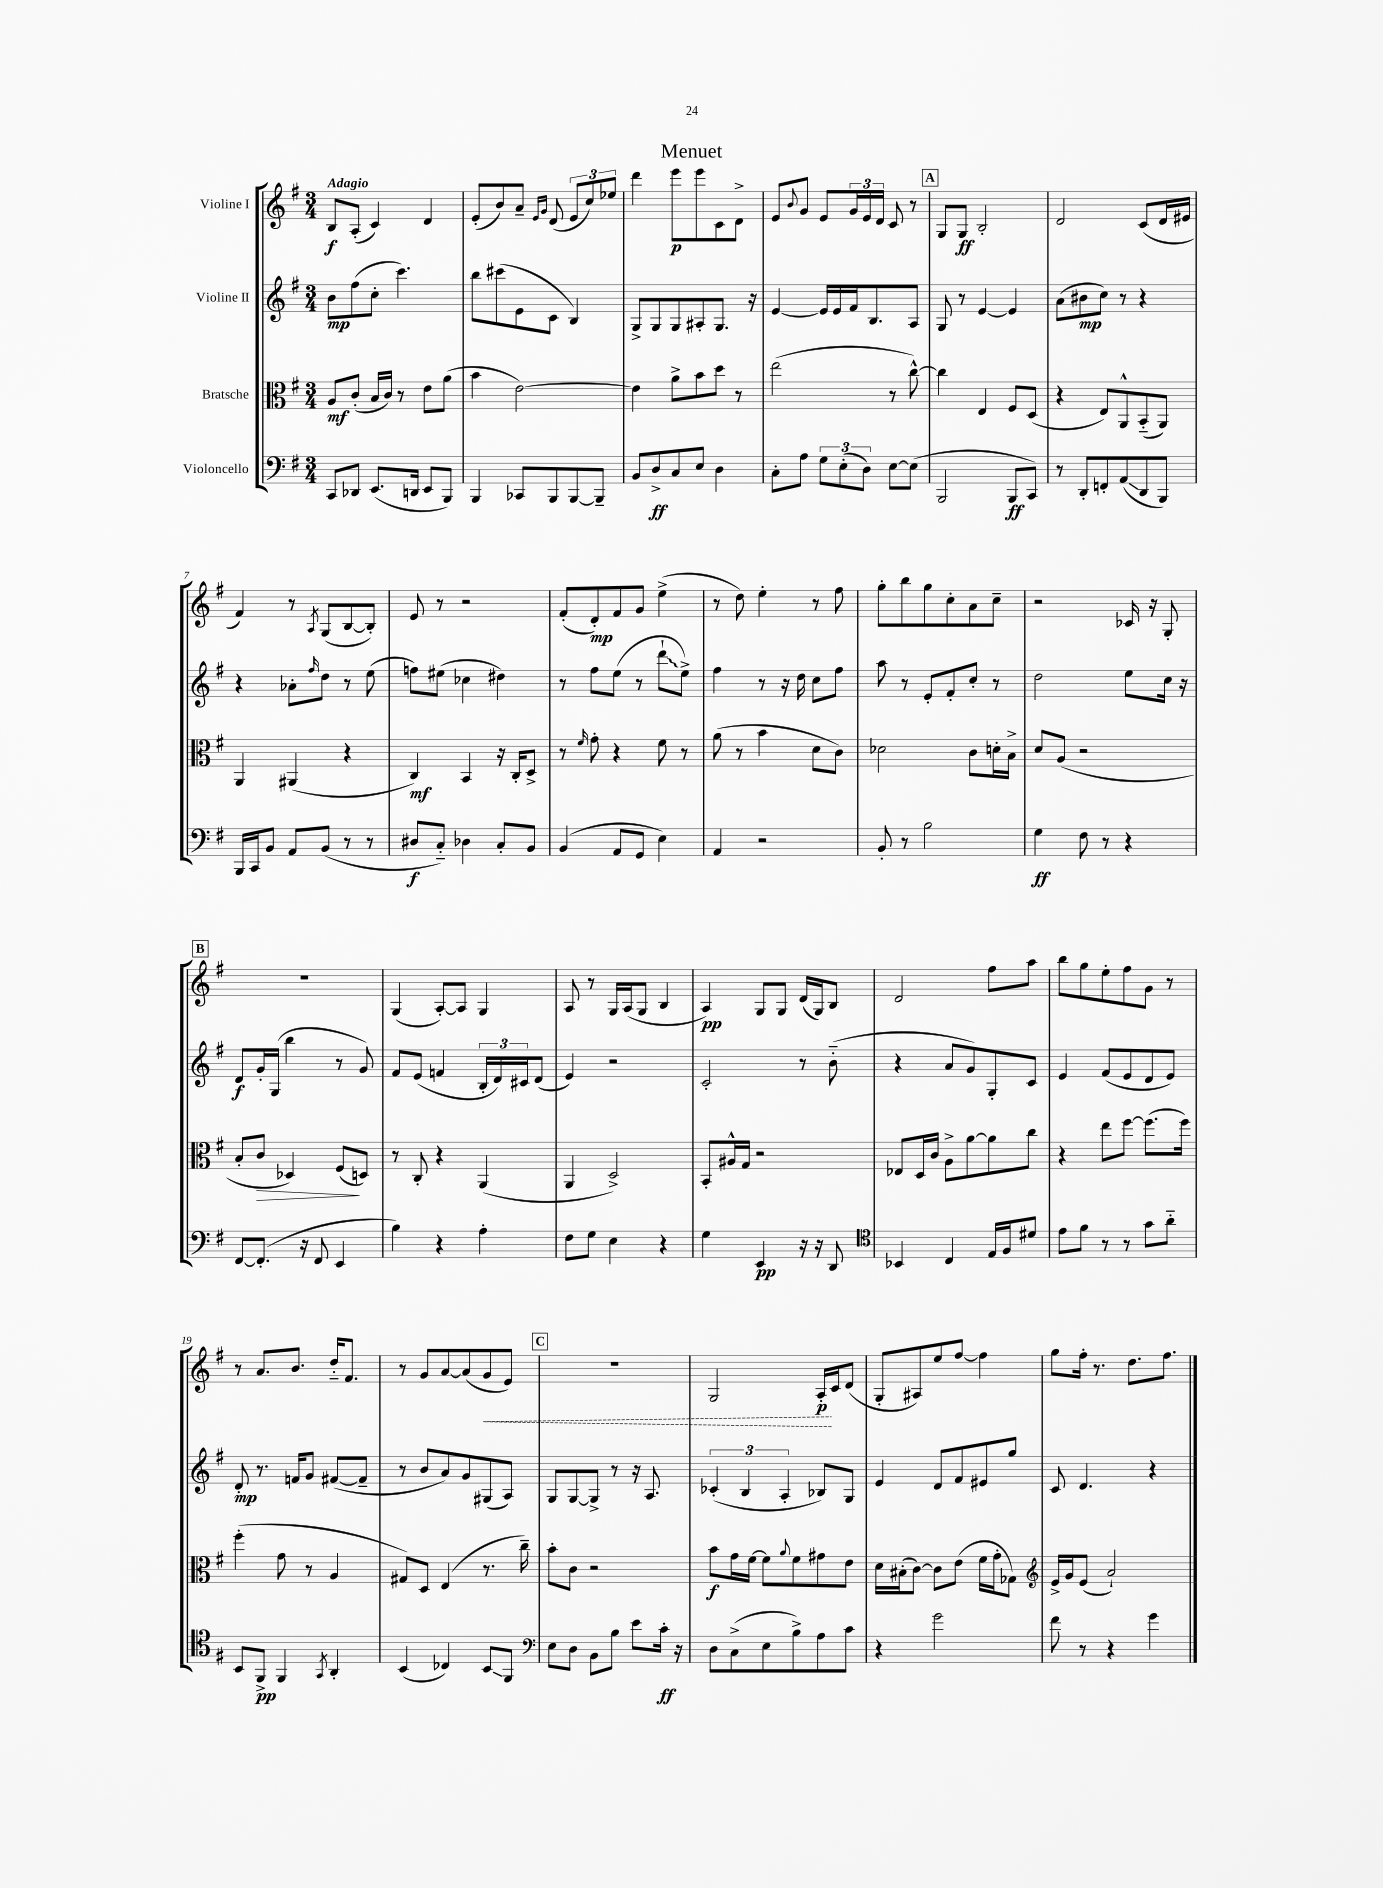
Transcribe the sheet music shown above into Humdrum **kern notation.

**kern	**kern	**kern	**kern
*staff4	*staff3	*staff2	*staff1
*clefF4	*clefC3	*clefG2	*clefG2
*k[f#]	*k[f#]	*k[f#]	*k[f#]
*M3/4	*M3/4	*M3/4	*M3/4
8CC	8A	8b	8B
8DD-	(8c'	(8ff#	(8A'
(8.EE	16B	8cc'	4c)
.	16c)	.	.
.	8r	4.ccc)	.
16DD	.	.	.
8EE	8e	.	4d
8BBB)	(8a	.	.
=	=	=	=
4BBB	4b	8bb	(8e'
.	.	(8ccc#	8b)
8CC-	[2e)	8e	8a~
.	.	.	16qqe
.	.	.	16qqg
8BBB	.	8c	(8d
[8BBB	.	4B)	12e
.	.	.	12cc)
8BBB~]	.	.	.
.	.	.	12ee-
=	=	=	=
8BB	4e]	8G^	4ddd
8D^	.	8G	.
8C	8a^	8G	8eee
8E	8b	8A#'	8eee
4D	8dd	8.G	8c
.	8r	.	8d^
.	.	16r	.
=	=	=	=
8C'	(2ee	[4e	8e
.	.	.	8qqb
8A	.	.	8g
12G	.	16e]	8e
.	.	16e	.
(12E'	.	.	.
.	.	16f#	24g
12D)	.	.	24e
.	.	8.B	.
.	.	.	24d
[8E	8r	.	8c
(8E]	[8cc^^)	8A	8r
=	=	=	=
2BBB	4cc]	8G	8G
.	.	8r	8G
.	4E	[4e	2B'
8BBB	8F#	4e]	.
8CC)	(8D	.	.
=	=	=	=
8r	4r	(8a	2d
8DD'	.	8b#	.
8FF'	8E)	8cc)	.
(8AA	8AA^^	8r	.
8DD	(8BB'~	4r	(8c
8BBB)	8AA)	.	16d
.	.	.	16e#
=	=	=	=
16BBB	4AA	4r	4f#)
16CC	.	.	.
8BB	.	.	.
8AA	(4AA#	8a-'	8r
.	.	16qqff#	8qA
(8BB	.	8dd	(8G
8r	4r	8r	[8B
8r	.	(8ee	8B'])
=	=	=	=
8D#	4C)	8ff)	8e
8C'~)	.	(8ee#	8r
4D-	4BB	4cc-	2r
8C'	16r	4dd#)	.
.	16C'	.	.
8BB	8D^	.	.
=	=	=	=
(4BB	8r	8r	(8f#'
.	16qqf#	.	.
.	8g'	8ff#	8d')
8AA	4r	(8ee	8f#
8GG	.	8r	8g
4E)	8f#	8ddd`	(4ee^
.	8r	8ee^)	.
=	=	=	=
4AA	(8a	4ff#	8r
.	8r	.	8dd)
2r	4b	8r	4ee'
.	.	16r	.
.	.	16dd	.
.	8d	8cc	8r
.	8c)	8ff#	8ff#
=	=	=	=
8BB'	2d-	8aa	8gg'
8r	.	8r	8bb
2B	.	8e'	8gg
.	.	8f#'	8cc'
.	8c	8cc'	8a
.	16d'	8r	8cc~
.	16B^	.	.
=	=	=	=
4G	8d	2dd	2r
.	(8A	.	.
8F#	2r	.	.
8r	.	.	.
4r	.	8ee	16c-
.	.	.	16r
.	.	16cc	8G'
.	.	16r	.
=	=	=	=
[8FF#	8B'	8d	2.r
(8.FF#']	8c	16g'	.
.	.	(16G	.
.	4D-)	4bb	.
16r	.	.	.
8FF#	.	.	.
4EE	(8F#	8r	.
.	8D)	8g)	.
=	=	=	=
4B)	8r	8f#	(4G
.	8C'	(8e	.
4r	4r	4f	[8A')
.	.	.	8A]
4A'	(4AA	24B'	4G
.	.	24d)	.
.	.	24c#	.
.	.	(8d	.
=	=	=	=
8F#	4AA	4e)	8A
8G	.	.	8r
4E	2D^)	2r	16G
.	.	.	(16A
.	.	.	8G
4r	.	.	4B
=	=	=	=
4G	8BB'	2c'	4A)
.	16A#^^	.	.
.	16G	.	.
4EE	2r	.	8G
.	.	.	8G
16r	.	8r	(16d
16r	.	.	16G)
8DD	.	(8b'~	8B
=	=	=	=
*clefC4	*	*	*
4BB-	8E-	4r	2d
.	16D	.	.
.	16c	.	.
4C	8A^	8a	.
.	[8a	8g)	.
16E	8a]	8G'	8ff#
16F#	.	.	.
8d#	8cc	8c	8aa
=	=	=	=
8e	4r	4e	8bb
8f#	.	.	8gg
8r	8ee	(8f#	8ee'
8r	[8ff#	8e	8ff#
8g	(8.ff#]	8d	8g
8a'~	.	8e)	8r
.	16ff#)	.	.
=	=	=	=
8BB	(4ff#'	8d'	8r
8FF#^	.	8.r	8.a
4FF#	8g	.	.
.	.	16f	8.b
.	8r	8g	.
8qGG	.	.	.
4AA'	4A	([8f#	16dd'~
.	.	.	8.f#
.	.	8f#~]	.
=	=	=	=
(4BB	8G#)	8r	8r
.	8D	8b	8g
4C-)	(4E	8a)	[8a
.	.	8g	(8a]
8BB	8.r	(8G#	8g
8FF#	.	8A)	8e)
.	16cc~)	.	.
=	=	=	=
*clefF4	*	*	*
8E	8b'	8G	2.r
8D	8c	[8G	.
8BB	2r	8G^]	.
8B	.	8r	.
8e	.	16r	.
.	.	8.A	.
16c'	.	.	.
16r	.	.	.
=	=	=	=
8D	8b	(6c-'	2G
(8C^	16g	.	.
.	.	6B	.
.	[16f#	.	.
8E	8f#]	.	.
.	.	6A'	.
.	8qqa	.	.
8B^)	8f#	.	.
8A	8g#	8B-)	16A'
.	.	.	16c
8c	8e	8G	(8d
=	=	=	=
4r	16d	4e	8G'
.	(16B#'	.	.
.	[8c)	.	8A#)
2g	8c]	8d	8ee
.	(8e	8f#	[8ff#
.	16f#	8e#	4ff#]
.	16g'	.	.
.	8G-)	8gg	.
=	=	=	=
*	*clefG2	*	*
8f#	16e^	8c	8gg
.	16g	.	.
8r	(8e	4.d	16ff#'
.	.	.	8.r
4r	2a`)	.	.
.	.	.	8.dd
4g	.	4r	.
.	.	.	8.ff#
==	==	==	==
*-	*-	*-	*-
